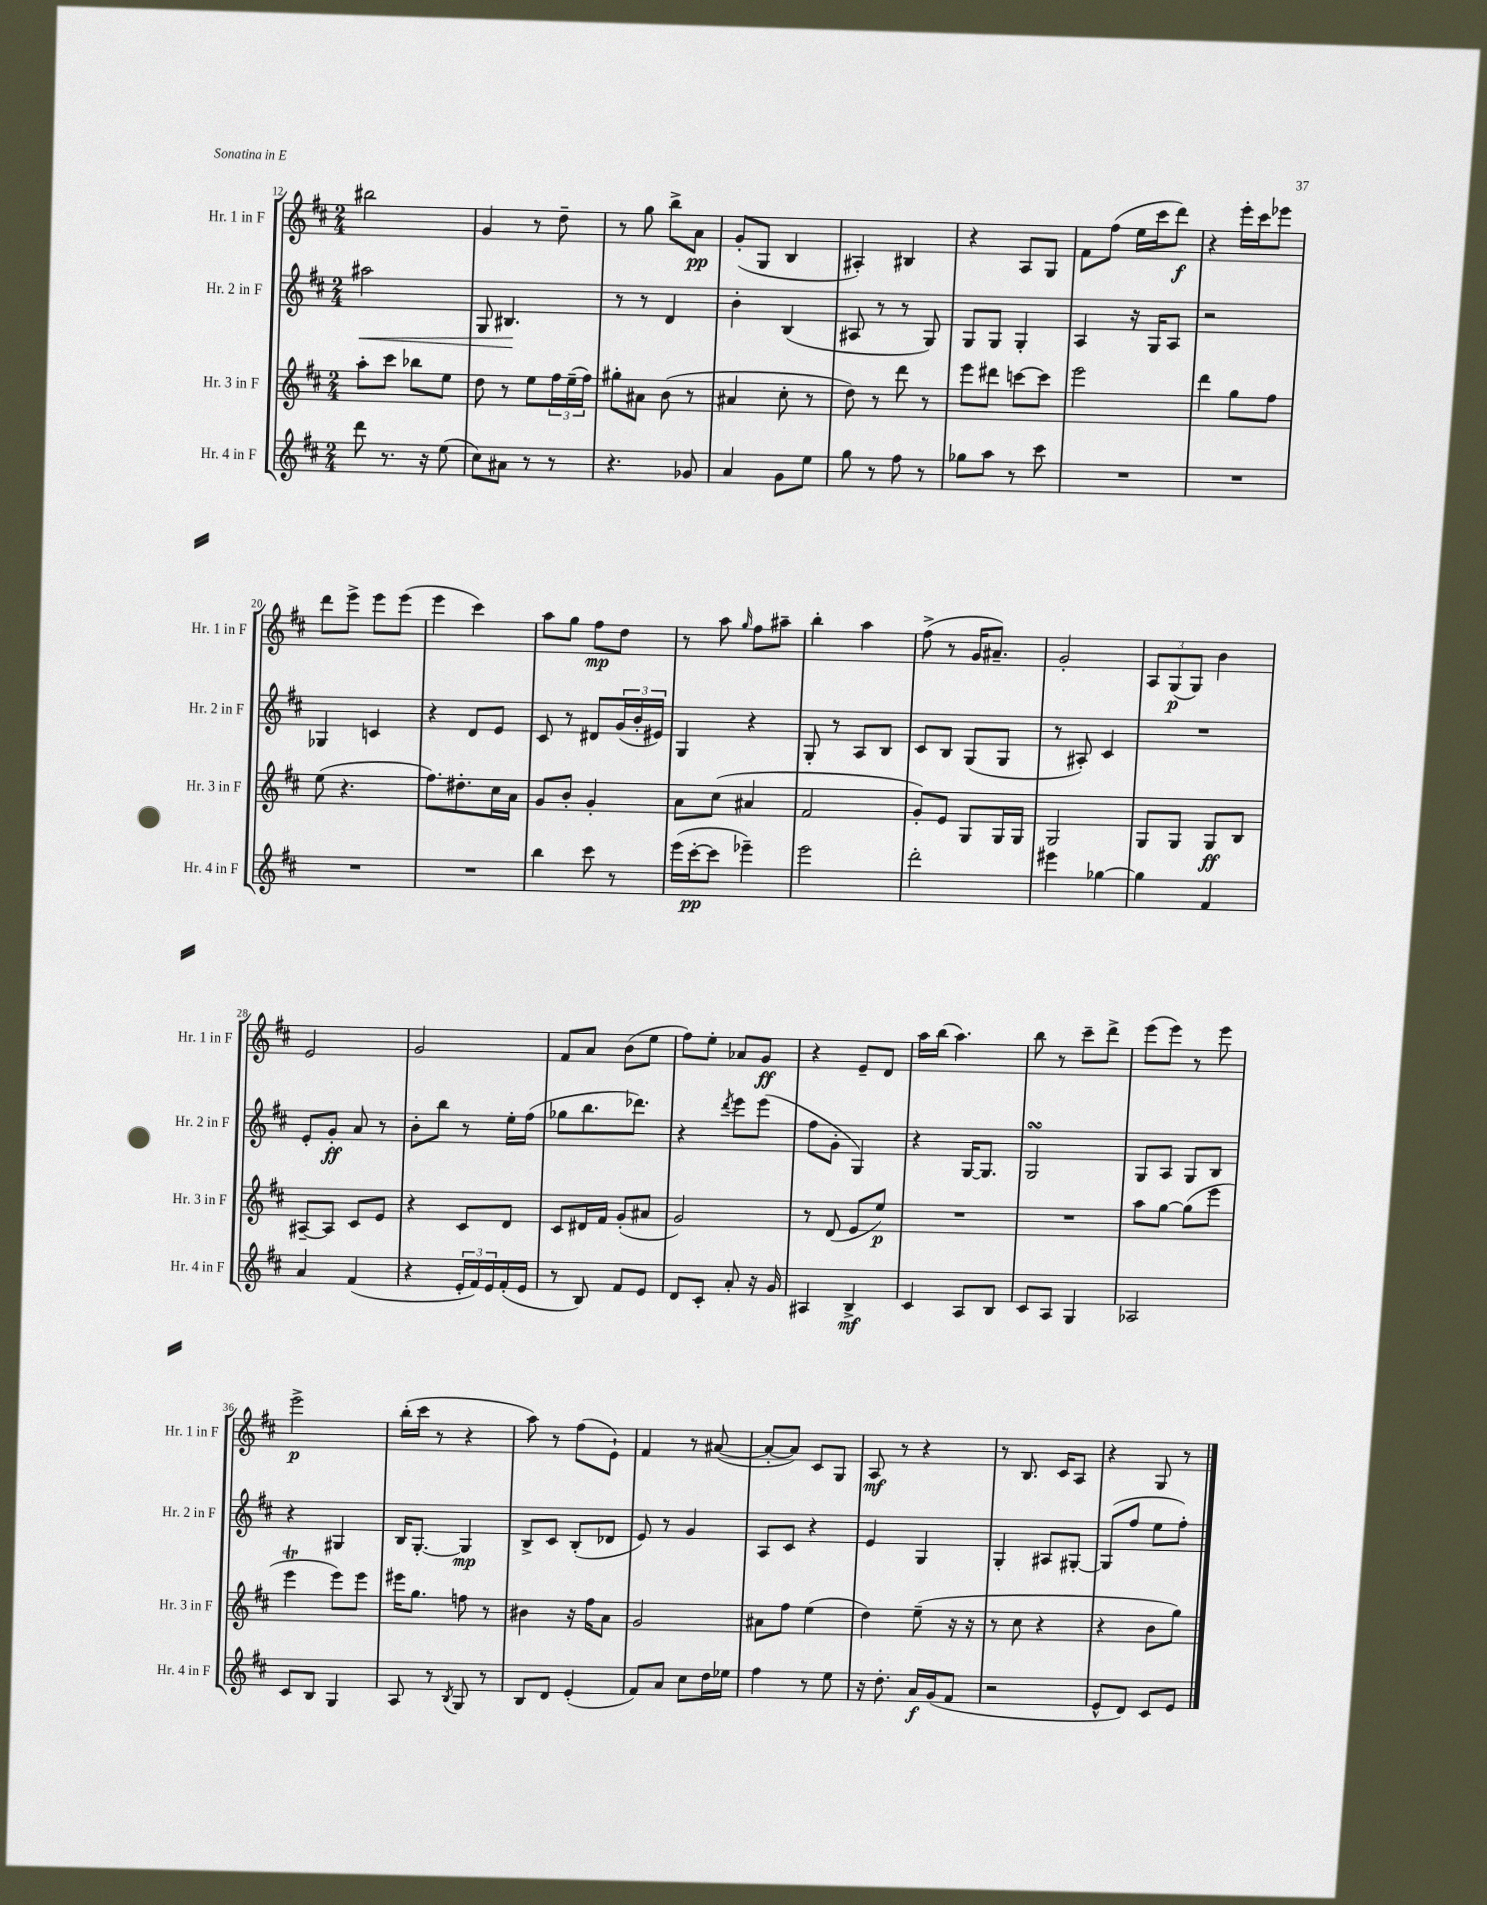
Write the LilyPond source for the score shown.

<<
\new StaffGroup <<
\new Staff = "s0" \with { instrumentName = "Hr. 1 in F" shortInstrumentName = "Hr. 1 in F" } {
    \clef treble \key d \major \numericTimeSignature \time 2/4
    bis''2 |
    g'4 r8 d''8-- |
    r8 g''8 b''8-> a'8\pp |
    g'8-.( g8 b4 |
    ais4-.) bis4 |
    r4 a8 g8 |
    fis'8 fis''8( e''16 cis'''16 d'''8\f) |
    r4 e'''16-. cis'''16 ees'''8 |
    d'''8 e'''8-> e'''8 e'''8( |
    e'''4 cis'''4) |
    a''8 g''8 fis''8\mp d''8 |
    r8 a''8 \grace { g''16 } fis''8 ais''8-- |
    b''4-. a''4 |
    fis''8->( r8 g'16 ais'8.--) |
    g'2-. |
    \tuplet 3/2 { a8 g8\p( g8) } b'4 |
    e'2 |
    g'2 |
    fis'8 a'8 b'8( e''8 |
    fis''8) e''8-. aes'8 g'8\ff |
    r4 e'8-- d'8 |
    a''16 b''16( a''4.) |
    b''8 r8 cis'''8-- d'''8-> |
    e'''8( e'''8) r8 e'''8 |
    e'''2->\p |
    b''16-.( cis'''16 r8 r4 |
    a''8) r8 fis''8( e'8-!) |
    fis'4 r8 ais'8~( |
    ais'8~-. ais'8) cis'8 g8 |
    a8\mf r8 r4 |
    r8 b8. cis'16 a8 |
    r4 g8 r8 \bar "|." |
}
\new Staff = "s1" \with { instrumentName = "Hr. 2 in F" shortInstrumentName = "Hr. 2 in F" } {
    \clef treble \key d \major \numericTimeSignature \time 2/4
    ais''2\< |
    g8 bis4.\! |
    r8 r8 d'4 |
    b'4-. b4( |
    ais8 r8 r8 g8) |
    g8 g8 g4-. |
    a4 r16 g16 a8 |
    r2 |
    ges4 c'4 |
    r4 d'8 e'8 |
    cis'8 r8 dis'8 \tuplet 3/2 { g'16( b'16-. eis'16) } |
    g4 r4 |
    g8-. r8 a8 b8 |
    cis'8 b8 g8( g8 |
    r8 ais8-.) cis'4 |
    R2 |
    e'8-. g'8-.\ff a'8 r8 |
    b'8-. b''8 r8 e''16-. fis''16( |
    ges''8 b''8. des'''8.) |
    r4 \acciaccatura { d'''8 } e'''8 e'''8( |
    fis''8 g'8-. g4) |
    r4 g16~ g8. |
    g2\turn |
    g8 a8 g8 b8 |
    r4 gis4 |
    b16 g8.~-. g4\mp |
    b8-> cis'8 b8-.( des'8 |
    e'8) r8 g'4 |
    a8 cis'8 r4 |
    e'4 g4 |
    g4-. ais8 gis8~-. |
    gis8( fis''8 e''8 fis''8-.) \bar "|." |
}
\new Staff = "s2" \with { instrumentName = "Hr. 3 in F" shortInstrumentName = "Hr. 3 in F" } {
    \clef treble \key d \major \numericTimeSignature \time 2/4
    a''8-. cis'''8 bes''8 e''8 |
    d''8 r8 e''8 \tuplet 3/2 { fis''16 e''16--( fis''16) } |
    gis''8-. ais'8 b'8( r8 |
    ais'4 cis''8-. r8 |
    d''8) r8 d'''8 r8 |
    e'''8 dis'''8 c'''8~ c'''8 |
    e'''2 |
    d'''4 g''8 fis''8 |
    e''8( r4. |
    fis''8.) dis''8.-. cis''16 a'16 |
    g'8 b'8-. g'4-. |
    a'8 cis''8( ais'4 |
    fis'2 |
    g'8-.) e'8 g8 g16 g16 |
    g2 |
    g8 g8 g8\ff b8 |
    ais8~-- ais8 cis'8 e'8 |
    r4 cis'8 d'8 |
    cis'8 dis'16 fis'16 g'8-.( ais'8 |
    g'2) |
    r8 d'8( e'8 e''8\p) |
    R2 |
    R2 |
    a''8 g''8~ g''8( e'''8 |
    e'''4\trill e'''8) e'''8 |
    eis'''16 g''8. f''8 r8 |
    bis'4 r16 fis''16 a'8 |
    g'2 |
    ais'8 fis''8 e''4( |
    d''4) e''8--( r16 r16 |
    r8 cis''8 r4 |
    r4 b'8 g''8) \bar "|." |
}
\new Staff = "s3" \with { instrumentName = "Hr. 4 in F" shortInstrumentName = "Hr. 4 in F" } {
    \clef treble \key d \major \numericTimeSignature \time 2/4
    d'''8 r8. r16 e''8( |
    cis''8) ais'8 r8 r8 |
    r4. ges'8 |
    a'4 g'8 e''8 |
    g''8 r8 fis''8 r8 |
    ges''8 a''8 r8 cis'''8 |
    R2 |
    R2 |
    R2 |
    R2 |
    b''4 cis'''8 r8 |
    e'''16( cis'''16~-.\pp cis'''8 ees'''4--) |
    e'''2 |
    d'''2-. |
    eis'''4 ges''4~ |
    ges''4 fis'4 |
    a'4 fis'4( |
    r4 \tuplet 3/2 { e'16-. fis'16) e'16 } fis'16-.( e'16 |
    r8 b8) fis'8 e'8 |
    d'8 cis'8-. a'8-. r16 g'16 |
    ais4 b4->\mf |
    cis'4 a8 b8 |
    cis'8 a8 g4 |
    aes2 |
    cis'8 b8 g4 |
    a8 r8 \acciaccatura { b8 } g8 r8 |
    b8 d'8 e'4-.( |
    fis'8) a'8 cis''8 d''16 ees''16 |
    fis''4 r8 e''8 |
    r16 d''8.-. a'16\f g'16( fis'8 |
    r2 |
    e'8-^ d'8) cis'8 e'8 \bar "|." |
}
>>
>>
\layout { \context { \Score currentBarNumber = #12 } }
